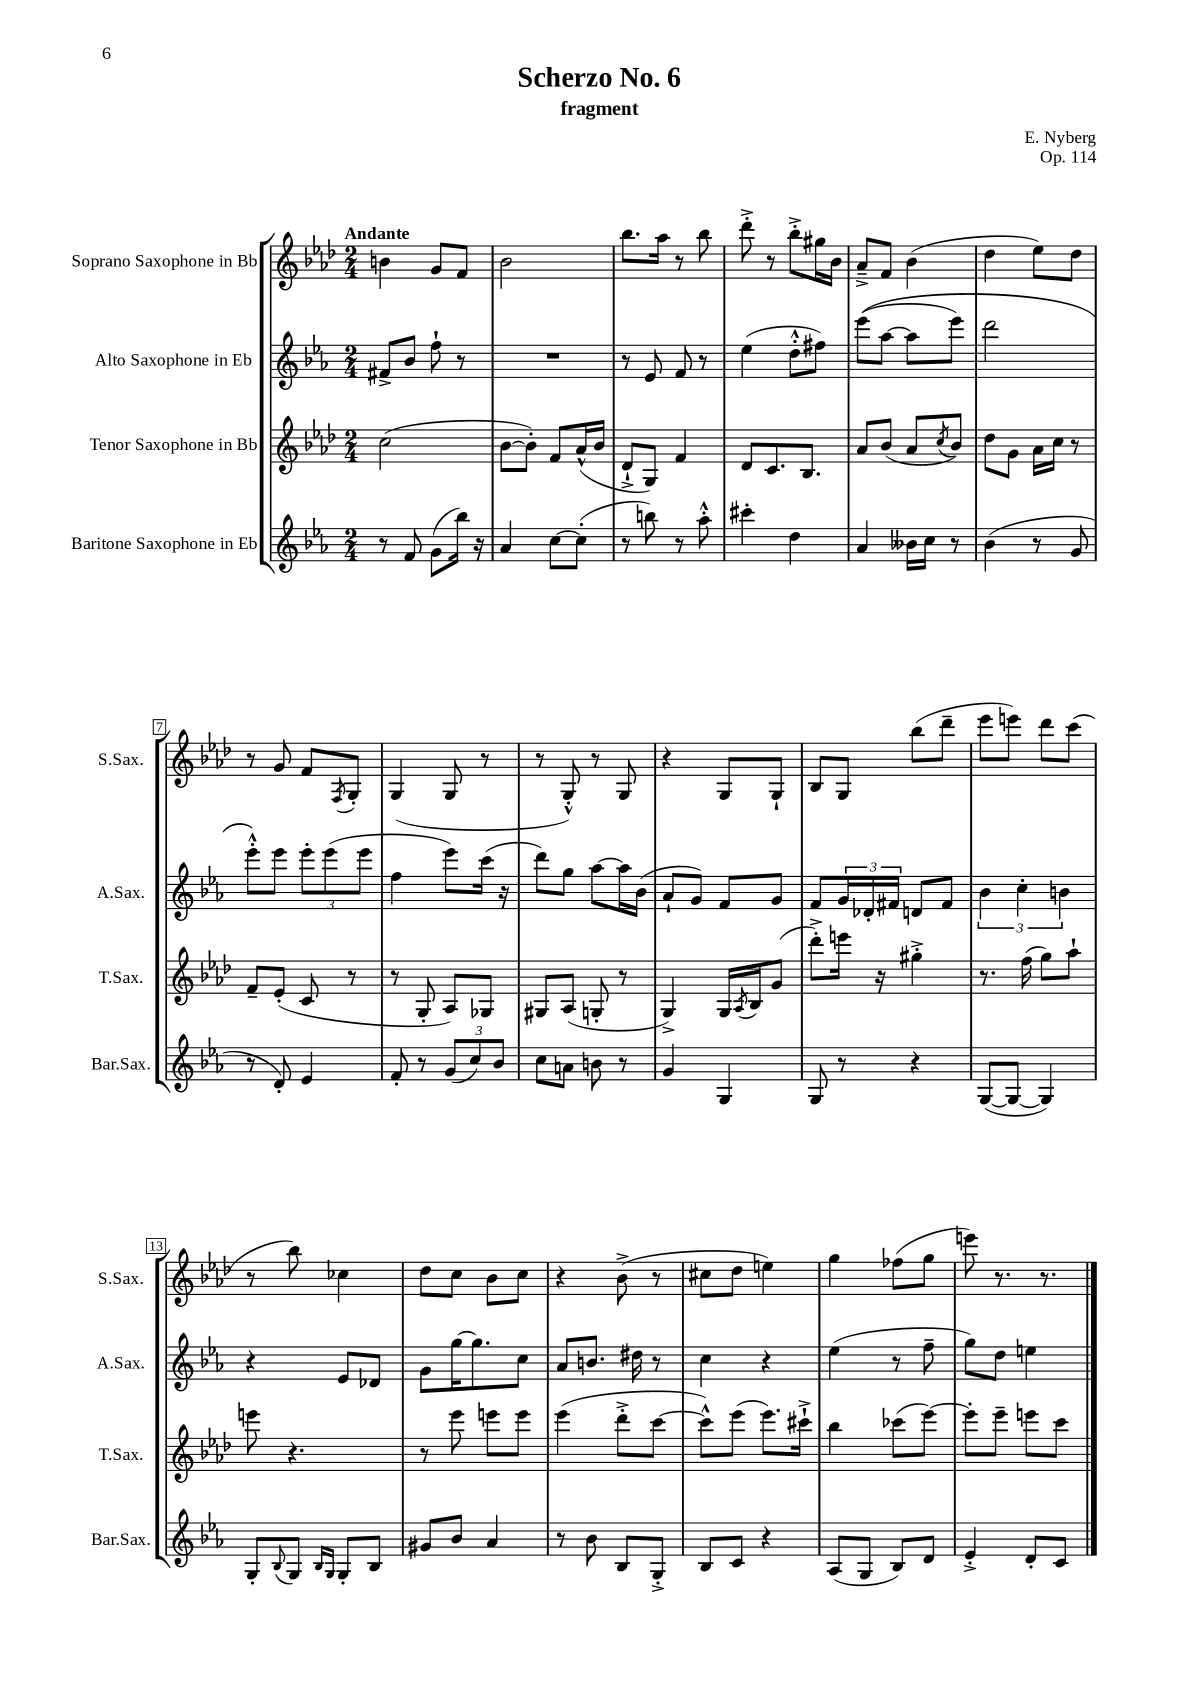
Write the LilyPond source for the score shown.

\header { title = "Scherzo No. 6" composer = "E. Nyberg" subtitle = "fragment" opus = "Op. 114" }
<<
\new StaffGroup <<
\new Staff = "s0" \with { instrumentName = "Soprano Saxophone in Bb" shortInstrumentName = "S.Sax." } {
    \clef treble \key aes \major \numericTimeSignature \time 2/4 \tempo "Andante"
    b'4 g'8 f'8 |
    bes'2 |
    bes''8. aes''16 r8 bes''8 |
    des'''8-.-> r8 bes''8-.-> gis''16 bes'16 |
    aes'8---> f'8 bes'4( |
    des''4 ees''8) des''8 |
    r8 g'8 f'8 \acciaccatura { f8 } g8-. |
    g4( g8 r8 |
    r8 g8-.-^) r8 g8 |
    r4 g8 g8-! |
    bes8 g8 bes''8( des'''8-- |
    ees'''8 e'''8) des'''8 c'''8( |
    r8 bes''8) ces''4 |
    des''8 c''8 bes'8 c''8 |
    r4 bes'8->( r8 |
    cis''8 des''8 e''4) |
    g''4 fes''8( g''8 |
    e'''8) r8. r8. \bar "|." |
}
\new Staff = "s1" \with { instrumentName = "Alto Saxophone in Eb" shortInstrumentName = "A.Sax." } {
    \clef treble \key ees \major \numericTimeSignature \time 2/4
    fis'8-> bes'8 f''8-! r8 |
    R2 |
    r8 ees'8 f'8 r8 |
    ees''4( d''8-.-^ fis''8) |
    ees'''8(\( aes''8~ aes''8 ees'''8) |
    d'''2 |
    ees'''8-.-^\) ees'''8 \tuplet 3/2 { ees'''8-. ees'''8( ees'''8 } |
    f''4 ees'''8) c'''16( r16 |
    d'''8) g''8 aes''8~ aes''16 bes'16( |
    aes'8-! g'8) f'8 g'8 |
    f'8 \tuplet 3/2 { g'16 des'16-. fis'16 } d'8 fis'8 |
    \tuplet 3/2 { bes'4 c''4-. b'4 } |
    r4 ees'8 des'8 |
    g'8 g''16~ g''8. c''8 |
    aes'8 b'8. dis''16 r8 |
    c''4 r4 |
    ees''4( r8 f''8-- |
    g''8) d''8 e''4 \bar "|." |
}
\new Staff = "s2" \with { instrumentName = "Tenor Saxophone in Bb" shortInstrumentName = "T.Sax." } {
    \clef treble \key aes \major \numericTimeSignature \time 2/4
    c''2( |
    bes'8~ bes'8-.) f'8 aes'16-^( bes'16 |
    des'8-!-> g8) f'4 |
    des'8 c'8. bes8. |
    aes'8 bes'8( aes'8 \acciaccatura { c''8 } bes'8) |
    des''8 g'8 aes'16 c''16 r8 |
    f'8-- ees'8-.( c'8 r8 |
    r8 g8-. aes8) ges8 |
    gis8 aes8( g8-. r8 |
    g4->) g16 \acciaccatura { aes8 } bes16 g'8( |
    des'''8-.->) e'''16 r16 gis''4-.-> |
    r8. f''16( g''8) aes''8-! |
    e'''8 r4. |
    r8 ees'''8 e'''8 e'''8 |
    ees'''4( des'''8-.-> c'''8~ |
    c'''8-^) ees'''8( ees'''8.) cis'''16-!-> |
    bes''4 ces'''8( ees'''8~) |
    ees'''8-. ees'''8-- e'''8 c'''8 \bar "|." |
}
\new Staff = "s3" \with { instrumentName = "Baritone Saxophone in Eb" shortInstrumentName = "Bar.Sax." } {
    \clef treble \key ees \major \numericTimeSignature \time 2/4
    r8 f'8 g'8( bes''16) r16 |
    aes'4 c''8~ c''8-.( |
    r8 b''8) r8 aes''8-.-^ |
    cis'''4-. d''4 |
    aes'4 beses'16 c''16 r8 |
    bes'4( r8 g'8 |
    r8 d'8-.) ees'4 |
    f'8-. r8 \tuplet 3/2 { g'8( c''8) bes'8 } |
    c''8 a'8 b'8 r8 |
    g'4 g4 |
    g8 r8 r4 |
    g8~( g8~ g4) |
    g8-. \appoggiatura { bes8 } g8 \grace { bes16 g16 } g8-. bes8 |
    gis'8 bes'8 aes'4 |
    r8 bes'8 bes8 g8-.-> |
    bes8 c'8 r4 |
    aes8( g8 bes8) d'8 |
    ees'4-.-> d'8-. c'8 \bar "|." |
}
>>
>>
\layout { \context { \Score \override BarNumber.stencil = #(make-stencil-boxer 0.1 0.3 ly:text-interface::print) } }
